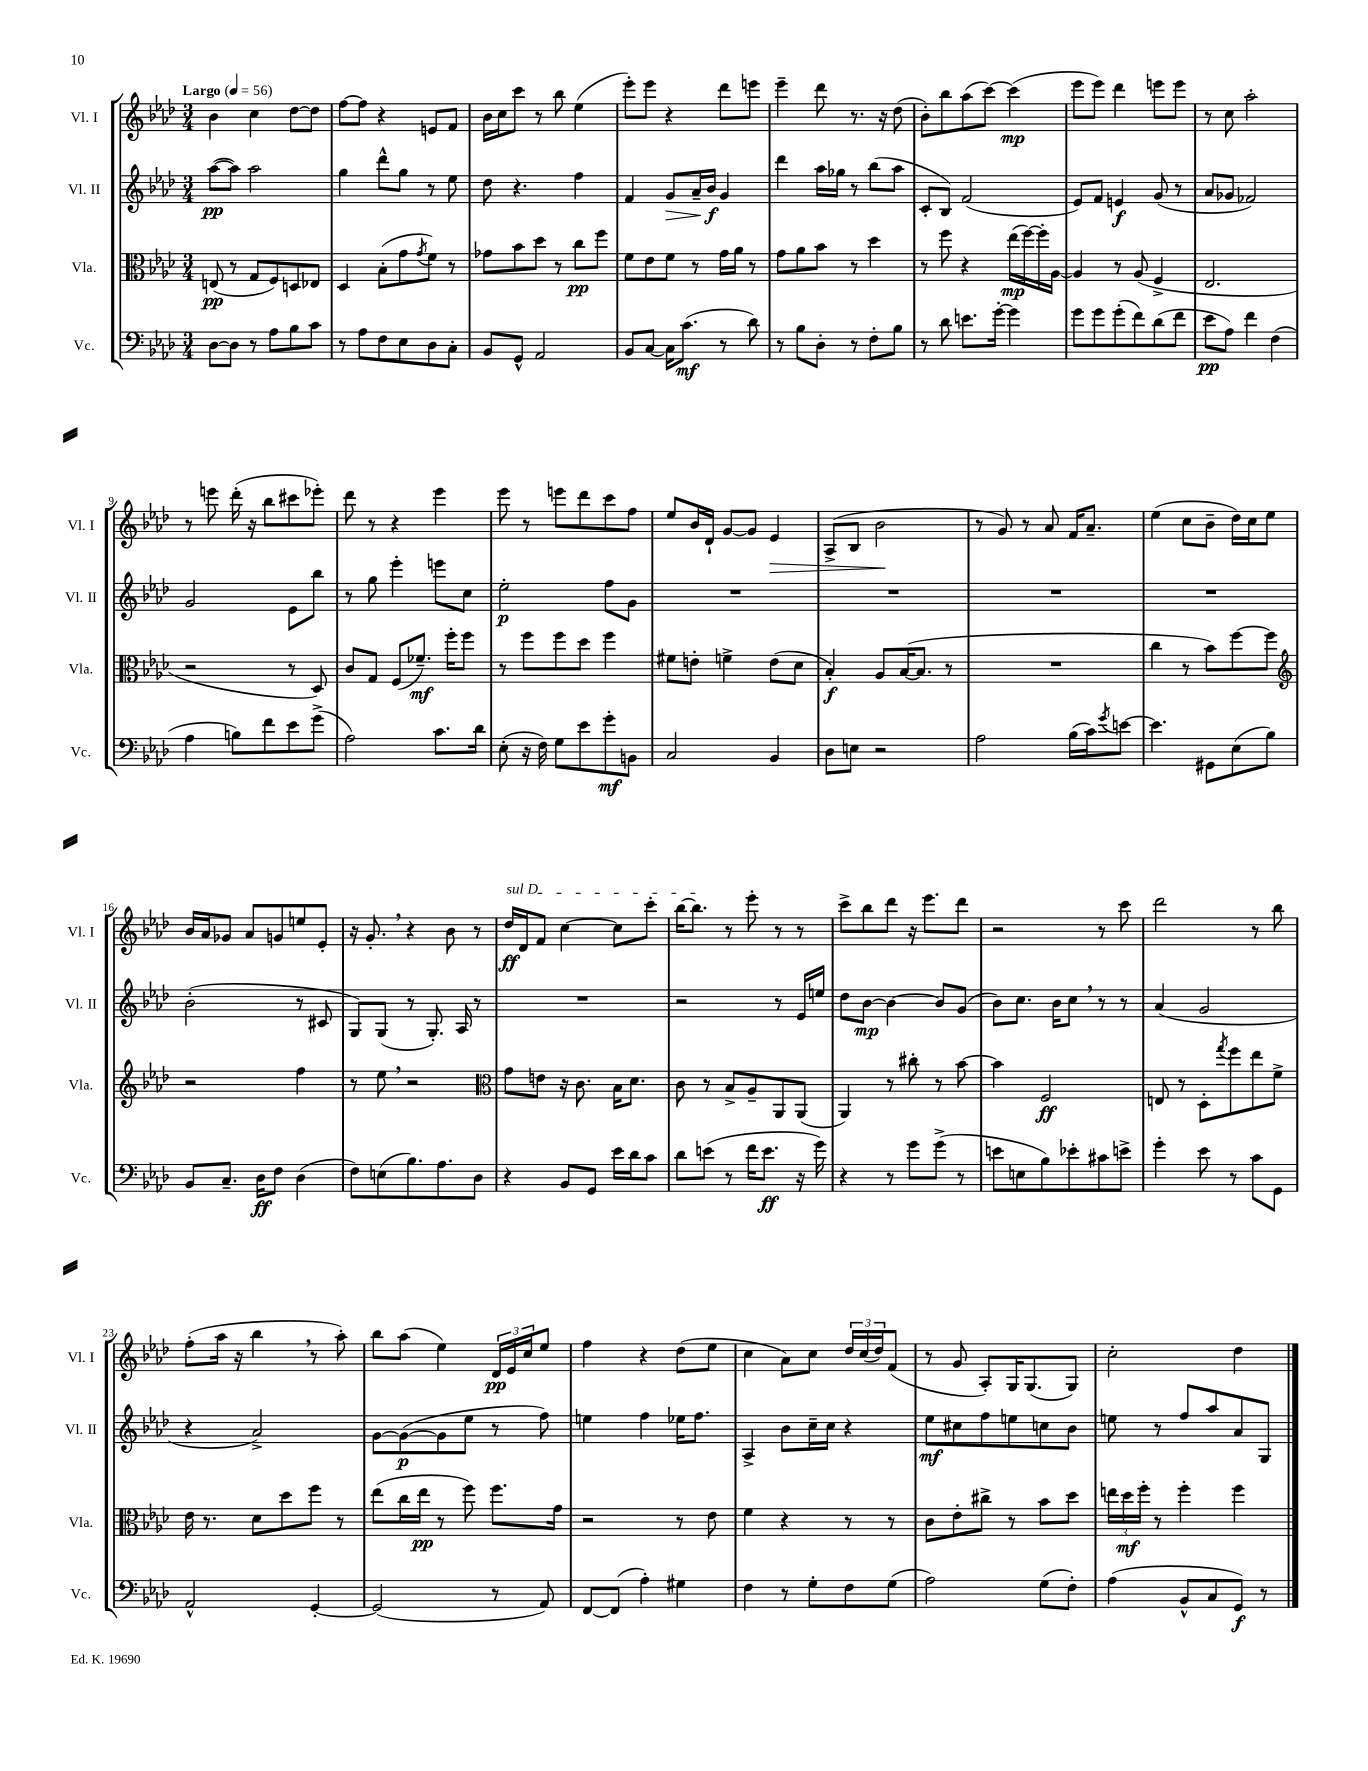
<<
\new StaffGroup <<
\new Staff = "s0" \with { instrumentName = "Vl. I" shortInstrumentName = "Vl. I" } {
    \clef treble \key aes \major \numericTimeSignature \time 3/4 \tempo "Largo" 4 = 56
    bes'4 c''4 des''8~ des''8 |
    f''8~ f''8 r4 e'8 f'8 |
    bes'16 c''16 c'''8 r8 bes''8 ees''4( |
    ees'''8-.) ees'''8 r4 des'''8 e'''8 |
    ees'''4-- des'''8 r8. r16 des''8( |
    bes'8-.) bes''8 aes''8( c'''8~) c'''4\mp( |
    ees'''8 ees'''8) des'''4 e'''8 e'''8 |
    r8 c''8 aes''2-. |
    r8 e'''8 des'''16-.( r16 bes''8 cis'''8 ees'''8-.) |
    des'''8 r8 r4 ees'''4 |
    ees'''8 r8 e'''8 des'''8 c'''8 f''8 |
    ees''8 bes'16 des'16-! g'8~ g'8 ees'4\> |
    aes8->( bes8 bes'2\! |
    r8 g'8) r8 aes'8 f'16 aes'8.-- |
    ees''4( c''8 bes'8-- des''16) c''16 ees''8 |
    bes'16 aes'16 ges'8 aes'8 g'8 e''8 ees'8-. |
    r16 g'8.-. \breathe r4 bes'8 r8 |
    \once \override TextSpanner.bound-details.left.text = \markup { \italic "sul D" } des''16\ff\startTextSpan des'16 f'8 c''4~ c''8 c'''8-. |
    bes''16~ bes''8.\stopTextSpan r8 ees'''8-. r8 r8 |
    c'''8-> bes''8 des'''8 r16 ees'''8. des'''8 |
    r2 r8 c'''8 |
    des'''2 r8 bes''8 |
    f''8-.( aes''16 r16 bes''4 \breathe r8 aes''8-.) |
    bes''8 aes''8( ees''4) \tuplet 3/2 { des'16\pp ees'16 c''16 } ees''8 |
    f''4 r4 des''8( ees''8 |
    c''4 aes'8) c''8 \tuplet 3/2 { des''16 c''16( des''16) } f'8( |
    r8 g'8 aes8-.) g16 g8.( g8) |
    c''2-. des''4 \bar "|." |
}
\new Staff = "s1" \with { instrumentName = "Vl. II" shortInstrumentName = "Vl. II" } {
    \clef treble \key aes \major \numericTimeSignature \time 3/4
    aes''8~\pp( aes''8) aes''2 |
    g''4 des'''8-^ g''8 r8 ees''8 |
    des''8 r4. f''4 |
    f'4 g'8\> aes'16-- bes'16\f\! g'4 |
    des'''4 aes''16 ges''16 r8 bes''8( aes''8 |
    c'8-. bes8) f'2( |
    ees'8) f'8 e'4\f g'8( r8 |
    aes'8 ges'8 fes'2) |
    g'2 ees'8 bes''8 |
    r8 g''8 ees'''4-. e'''8 c''8 |
    ees''2-.\p f''8 g'8 |
    R2. |
    R2. |
    R2. |
    R2. |
    bes'2-.( r8 cis'8 |
    g8) g8( r8 g8.-.) aes16 r8 |
    R2. |
    r2 r8 ees'16 e''16 |
    des''8 bes'8~\mp bes'4~ bes'8 g'8( |
    bes'8) c''8. bes'16 c''8 \breathe r8 r8 |
    aes'4( g'2 |
    r4 aes'2->) |
    g'8~ g'8~\p( g'8 ees''8 r8 f''8) |
    e''4 f''4 ees''16 f''8. |
    aes4-> bes'8 c''16-- c''16 r4 |
    ees''8\mf cis''8 f''8 e''8 c''8 bes'8 |
    e''8 r8 f''8 aes''8 aes'8 g8 \bar "|." |
}
\new Staff = "s2" \with { instrumentName = "Vla." shortInstrumentName = "Vla." } {
    \clef alto \key aes \major \numericTimeSignature \time 3/4
    e8\pp( r8 g8 f8) d8 ees8 |
    des4 bes8-.( g'8 \acciaccatura { g'8 } f'8) r8 |
    ges'8 bes'8 des''8 r8 c''8\pp f''8 |
    f'8 ees'8 f'8 r8 g'16 aes'16 r8 |
    g'8 aes'8 bes'8 r8 des''4 |
    r8 f''8 r4 ees''16\mp( f''16~) f''16-. aes16~ |
    aes4 r8 aes8( f4-> |
    ees2. |
    r2 r8 des8) |
    c'8 g8 f8( fes'8.--\mf) f''16-. f''8 |
    r8 f''8 f''8 des''8 f''4 |
    fis'8 e'8-. f'4-> e'8( des'8 |
    bes4-.\f) aes8 bes16~( bes8. r8 |
    R2. |
    c''4 r8 bes'8) f''8~ f''8 |
    \clef treble r2 f''4 |
    r8 ees''8 \breathe r2 |
    \clef alto g'8 e'8 r16 c'8. bes16 des'8. |
    c'8 r8 bes8-> aes8-- aes,8 aes,8( |
    aes,4) r8 cis''8-. r8 bes'8~ |
    bes'4 f2\ff |
    e8 r8 des8-. \acciaccatura { g''8 } f''8 ees''8 f'8-> |
    ees'16 r8. des'8 des''8 f''8 r8 |
    ees''8( c''16 ees''16\pp r8 f''8) f''8. g'16 |
    r2 r8 ees'8 |
    f'4 r4 r8 r8 |
    c'8 ees'8-. cis''8-> r8 bes'8 des''8 |
    \tuplet 3/2 { e''16 des''16\mf f''16-. } r8 f''4-. f''4 \bar "|." |
}
\new Staff = "s3" \with { instrumentName = "Vc." shortInstrumentName = "Vc." } {
    \clef bass \key aes \major \numericTimeSignature \time 3/4
    des8~ des8 r8 aes8 bes8 c'8 |
    r8 aes8 f8 ees8 des8 c8-. |
    bes,8 g,8-^ aes,2 |
    bes,8 c8~ c16 c'8.\mf( r8 des'8) |
    r8 bes8 des8-. r8 f8-. bes8 |
    r8 des'8 e'8. g'16~-. g'4 |
    g'8 g'8 g'8-.( f'8) des'8( f'8 |
    ees'8\pp aes8) f'4 f4( |
    aes4 b8) f'8 ees'8 g'8->( |
    aes2) c'8. des'16 |
    ees8-.( r16 f16) g8 ees'8 g'8-.\mf b,8 |
    c2 bes,4 |
    des8 e8 r2 |
    aes2 bes16( c'16) \acciaccatura { g'8 } e'8~ |
    e'4. gis,8 ees8( bes8) |
    bes,8 c8.-- des16\ff f8 des4( |
    f8) e8( bes8.) aes8. des8 |
    r4 bes,8 g,8 ees'16 des'16 c'8 |
    des'8 e'8( r8 f'16 e'8.\ff r16 g'16) |
    r4 r8 g'8 g'8->( r8 |
    e'8 e8 bes8) ees'8-. cis'8 e'8-> |
    g'4-. ees'8 r8 c'8 g,8 |
    aes,2-^ g,4~-. |
    g,2( r8 aes,8) |
    f,8~ f,8( aes4-.) gis4 |
    f4 r8 g8-. f8 g8( |
    aes2) g8( f8-.) |
    aes4( bes,8-^ c8 g,8\f) r8 \bar "|." |
}
>>
>>
